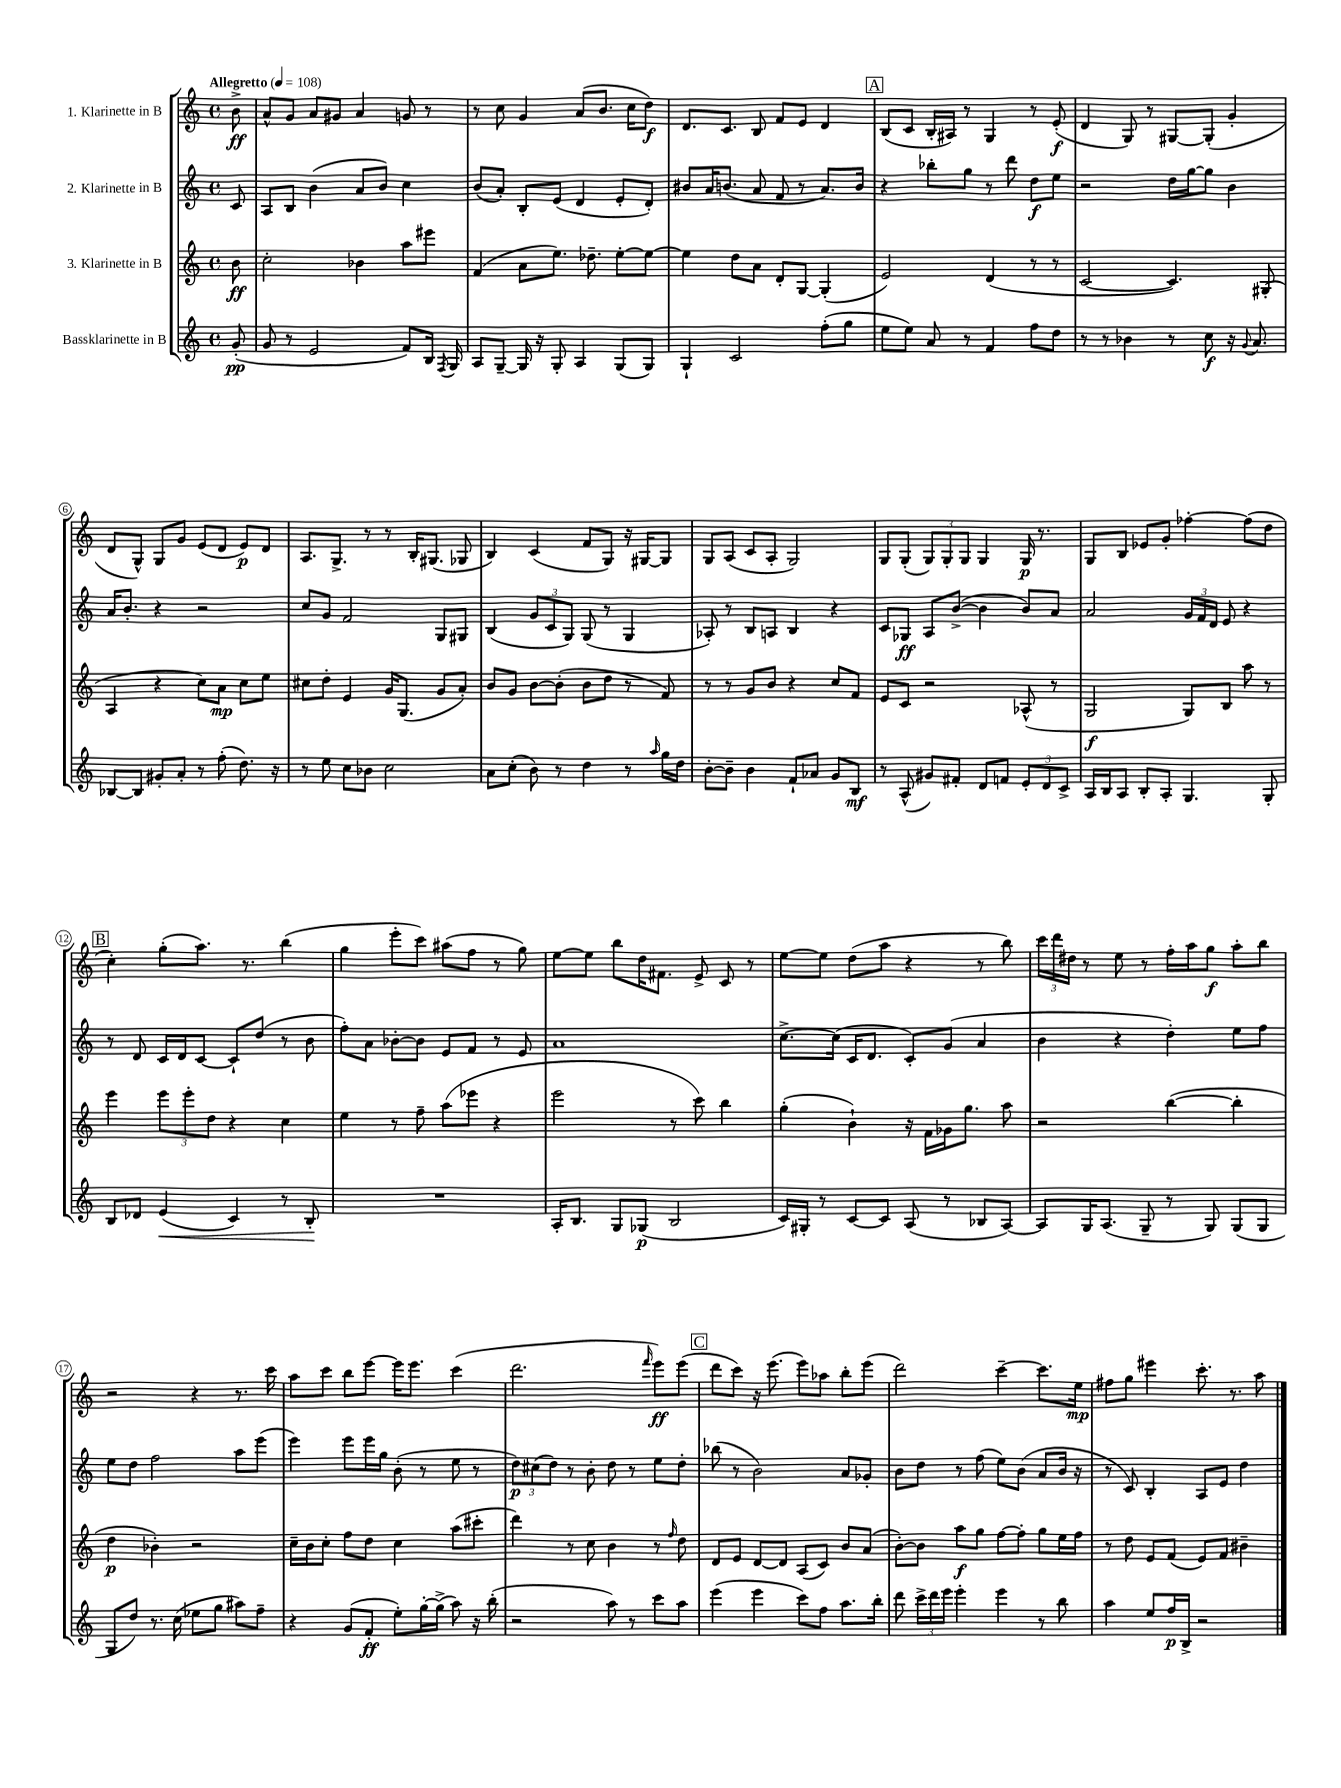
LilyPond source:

<<
\new StaffGroup <<
\new Staff = "s0" \with { instrumentName = "1. Klarinette in B" } {
    \clef treble \key c \major \defaultTimeSignature \time 4/4 \partial 8 \tempo "Allegretto" 4 = 108
    \autoBeamOff b'8->\ff |
    a'8[-^ g'8] a'8[ gis'8] a'4 g'8 r8 |
    r8 c''8 g'4 a'8[( b'8.] c''16[ d''8]\f) |
    d'8.[ c'8.] b8 f'8[ e'8] d'4 |
    \mark \markup { \box "A" } b8[( c'8] b16[-. ais16]) r8 g4 r8 e'8-.\f( |
    d'4 g8) r8 gis8[~ gis8]-.( g'4-. |
    d'8[ g8]-^) g8[ g'8] e'8[( d'8] e'8[\p) d'8] |
    a8.[ g8.]-> r8 r8 b16[-. gis8.]( ges8 |
    b4) c'4( f'8[ g8]) r16 gis16[~ gis8] |
    g8[ a8]( c'8[ a8]-. g2) |
    g8[ g8]-.( \tuplet 3/2 { g8[) g8-. g8] } g4 g16\p r8. |
    g8[ b8] ees'8[ g'8]-. fes''4~-. fes''8[( d''8] |
    \mark \markup { \box "B" } c''4-.) g''8[-.( a''8.]) r8. b''4( |
    g''4 e'''8[-. c'''8]) ais''8[( f''8] r8 g''8) |
    e''8[~ e''8] b''8[ d''16 fis'8.] e'8-> c'8 r8 |
    e''8[~ e''8] d''8[( a''8] r4 r8 b''8) |
    \tuplet 3/2 { c'''16[ d'''16 dis''16] } r8 e''8 r8 f''16[-. a''16 g''8]\f a''8[-. b''8] |
    r2 r4 r8. c'''16 |
    a''8[ c'''8] b''8[ e'''8]~ e'''16[ e'''8.] c'''4( |
    d'''2. \grace { f'''16 } e'''8[\ff) e'''8]( |
    \mark \markup { \box "C" } d'''8[ c'''8]) r16 e'''8.( e'''8[) aes''8] b''8[-. e'''8]( |
    d'''2) c'''4~-- c'''8.[ e''16]\mp |
    fis''8[ g''8] eis'''4 c'''8.-. r8. a''8 \bar "|." |
}
\new Staff = "s1" \with { instrumentName = "2. Klarinette in B" } {
    \clef treble \key c \major \defaultTimeSignature \time 4/4 \partial 8
    \autoBeamOff c'8 |
    a8[ b8] b'4( a'8[ b'8]) c''4 |
    b'8[( a'8]-.) b8[-. e'8]( d'4 e'8[-. d'8]-.) |
    bis'8[ a'16 b'8.]( a'8 f'8 r8 a'8.[) b'16] |
    \mark \markup { \box "A" } r4 bes''8[-. g''8] r8 d'''8 d''8[\f e''8] |
    r2 d''16[ g''16~ g''8] b'4 |
    a'16[ b'8.]-. r4 r2 |
    c''8[ g'8] f'2 g8[ gis8] |
    b4( \tuplet 3/2 { g'8[ c'8 g8]) } g8( r8 g4 |
    aes8-.) r8 b8[ a8] b4 r4 |
    c'8[ ges8]\ff a8[ b'8]~->( b'4 b'8[) a'8] |
    a'2 \tuplet 3/2 { g'16[ f'16 d'16] } e'8 r4 |
    \mark \markup { \box "B" } r8 d'8 c'16[ d'16 c'8]~ c'8[-! d''8]( r8 b'8 |
    f''8[-.) a'8] bes'8[~-. bes'8] e'8[ f'8] r8 e'8 |
    a'1 |
    c''8.[~-> c''16]( c'16[ d'8.] c'8[-.) g'8]( a'4 |
    b'4 r4 d''4-.) e''8[ f''8] |
    e''8[ d''8] f''2 a''8[ e'''8]( |
    e'''4) e'''8[ e'''16 g''16] b'8-.( r8 e''8 r8 |
    \tuplet 3/2 { d''8[\p) cis''8( d''8]) } r8 b'8-. d''8 r8 e''8[ d''8]-. |
    \mark \markup { \box "C" } bes''8( r8 b'2) a'8[ ges'8]-. |
    b'8[ d''8] r8 f''8( e''8[) b'8]( a'8[ b'16] r16 |
    r8 c'8) b4-. a8[ e'8] d''4 \bar "|." |
}
\new Staff = "s2" \with { instrumentName = "3. Klarinette in B" } {
    \clef treble \key c \major \defaultTimeSignature \time 4/4 \partial 8
    \autoBeamOff b'8\ff |
    c''2-. bes'4 a''8[ eis'''8] |
    f'4( a'8[ e''8.]) des''8.-- e''8[~-. e''8]~ |
    e''4 d''8[ a'8] d'8[-. g8]~ g4-.( |
    \mark \markup { \box "A" } e'2) d'4( r8 r8 |
    c'2~ c'4.) gis8-.( |
    a4 r4 c''8[) a'8]\mp c''8[ e''8] |
    cis''8[ d''8]-. e'4 g'16[ g8.]( g'8[ a'8]-.) |
    b'8[ g'8] b'8[~ b'8]-.( b'8[ d''8] r8 f'8) |
    r8 r8 g'8[ b'8] r4 c''8[ f'8] |
    e'8[ c'8] r2 aes8-^( r8 |
    g2\f g8[) b8] a''8 r8 |
    \mark \markup { \box "B" } e'''4 \tuplet 3/2 { e'''8[ e'''8-. d''8] } r4 c''4 |
    e''4 r8 f''8-- a''8[( ees'''8] r4 |
    e'''2 r8 c'''8) b''4 |
    g''4-.( b'4-!) r16 f'16[ ges'16 g''8.] a''8 |
    r2 b''4~( b''4-. |
    d''4\p bes'4-.) r2 |
    c''16[-- b'16 c''8]-. f''8[ d''8] c''4 a''8[( cis'''8]-. |
    d'''4) r8 c''8 b'4 r8 \grace { f''16 } d''8 |
    \mark \markup { \box "C" } d'8[ e'8] d'8[~ d'8] a8[( c'8]) b'8[ a'8]( |
    b'8[~-.) b'8] a''8[\f g''8] f''8[~ f''8]-. g''8[ e''16 f''16] |
    r8 d''8 e'8[ f'8]( e'8[) f'8] bis'4-- \bar "|." |
}
\new Staff = "s3" \with { instrumentName = "Bassklarinette in B" } {
    \clef treble \key c \major \defaultTimeSignature \time 4/4 \partial 8
    \autoBeamOff g'8-.\pp( |
    g'8 r8 e'2 f'8[) b16] \acciaccatura { f8 } g16 |
    a8[ g8]~-- g16 r16 g8-. a4 g8[( g8]) |
    g4-! c'2 f''8[-.( g''8] |
    \mark \markup { \box "A" } e''8[ e''8]) a'8 r8 f'4 f''8[ d''8] |
    r8 r8 bes'4 r8 c''8\f r16 \appoggiatura { g'8 } a'8. |
    bes8[~ bes8] gis'8[-. a'8]-. r8 f''8-.( d''8.) r16 |
    r8 e''8 c''8[ bes'8] c''2 |
    a'8[ c''8]-.( b'8) r8 d''4 r8 \grace { a''16 } g''16[ d''16] |
    b'8[~-. b'8]-- b'4 f'8[-! aes'8] g'8[ b8]\mf |
    r8 a8-^( gis'8[) fis'8]-. d'8[ f'8] \tuplet 3/2 { e'8[-. d'8 c'8]-> } |
    a16[ b16 a8] b8[-. a8]-. g4. g8-. |
    \mark \markup { \box "B" } b8[ des'8] e'4\<( c'4) r8 b8-.\! |
    R1 |
    a16[-. b8.] g8[ ges8]\p( b2 |
    c'16[) gis16]-. r8 c'8[~ c'8] a8( r8 bes8[ a8]~) |
    a8[ g16 a8.]( g8-- r8 g8) g8[( g8] |
    g8[ d''8]) r8. c''16( ees''8[ g''8] ais''8[) f''8]-- |
    r4 g'8[( f'8]-.\ff e''8[-.) g''16~-. g''16]->( a''8) r16 b''16-.( |
    r2 a''8) r8 c'''8[ a''8] |
    \mark \markup { \box "C" } e'''4( e'''4 c'''8[) f''8] a''8.[ b''16]-. |
    d'''8 \tuplet 3/2 { c'''16[-> d'''16 e'''16] } e'''4-. e'''4 r8 b''8 |
    a''4 e''8[ f''16\p b16]-> r2 \bar "|." |
}
>>
>>
\layout { \context { \Score \override BarNumber.stencil = #(make-stencil-circler 0.1 0.3 ly:text-interface::print) } }
